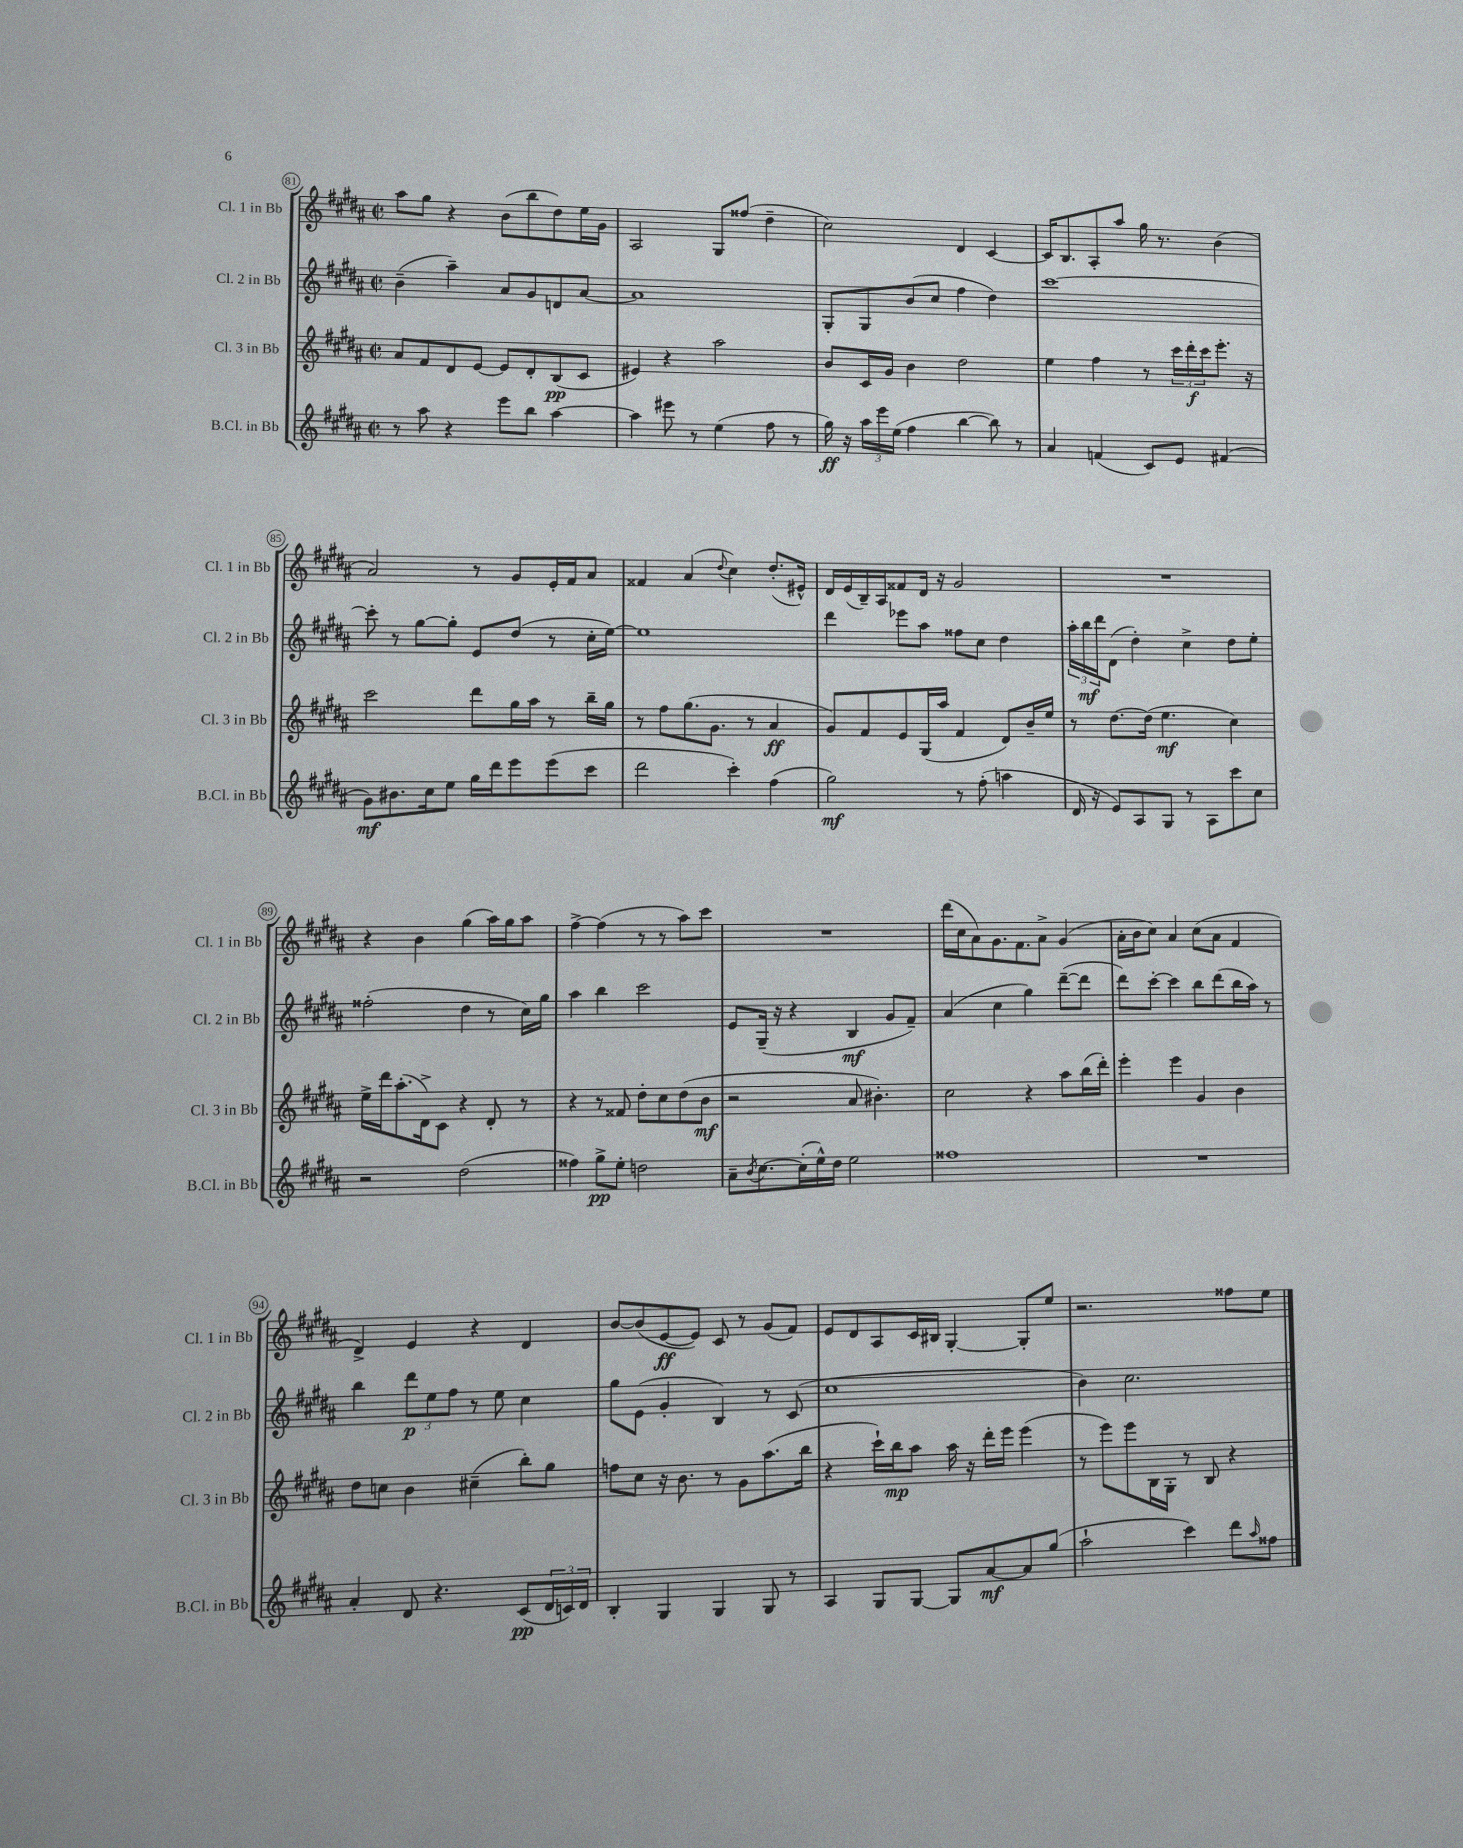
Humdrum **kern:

**kern	**kern	**kern	**kern
*staff4	*staff3	*staff2	*staff1
*clefG2	*clefG2	*clefG2	*clefG2
*k[f#c#g#d#a#]	*k[f#c#g#d#a#]	*k[f#c#g#d#a#]	*k[f#c#g#d#a#]
*M2/2	*M2/2	*M2/2	*M2/2
*met(c|)	*met(c|)	*met(c|)	*met(c|)
8r	8a#/L	(4b~\	8aa#\L
8aa#\	8f#/	.	8gg#\J
4r	8d#/	4aa#~\)	4r
.	[8e/J	.	.
8eee\L	8e/]L	8a#/L	(8b\L
8bb\J	8d#'/	8g#/	8bb\
[4aa#\	(8B/	8d/	8dd#\)
.	8c#/J	[8a#/J	16ee\L
.	.	.	16g#\JJ
=	=	=	=
4aa#\]	4e#/)	1a#]	2A#/
8eee#\	4r	.	.
8r	.	.	.
(4ee\	2aa#\	.	8G#/L
.	.	.	(8ff##/J
8ff#\	.	.	4dd#~\
8r	.	.	.
=	=	=	=
16gg#\)	8b/L	8G#'/L	2cc#\)
16r	.	.	.
24aa#\LL	16c#/L	8G#/	.
24eee\	.	.	.
.	16g#/JJ	.	.
(24ee\JJ	.	.	.
4ff#\	4b\	(8b/	.
.	.	8cc#/J	.
[4bb\	2dd#\	4ff#\	4d#/
8bb\])	.	4dd#\)	[4c#/
8r	.	.	.
=	=	=	=
4a#/	4ee\	[1ccc#	16c#/]LK
.	.	.	8.B/
(4f/	4ff#\	.	8A#'/
.	.	.	8aa#/J
8c#/L)	8r	.	16gg#\
.	.	.	8.r
8e/J	24ccc#\LL	.	.
.	24ddd#'\	.	.
.	24ccc#\J	.	.
(4f#/	8.eee'\J	.	(4b\
.	16r	.	.
=	=	=	=
8g#\L)	2ccc#\	8ccc#'\]	2a#/)
8.b#\	.	8r	.
.	.	[8gg#\L	.
16cc#\k	.	.	.
8ee\J	.	8gg#'\]J	.
16gg#\LL	8ddd#\L	8e/L	8r
16ddd#\J	.	.	.
8eee\	16gg#\L	(8dd#/J	8g#/L
.	16aa#\JJ	.	.
(8eee\	8r	8r	16e'/L
.	.	.	16f#/J
8ccc#\J	16bb~\LL	16cc#'\LL	8a#/J
.	16gg#\JJ	[16ee\JJ)	.
=	=	=	=
2ddd#\	8r	1ee]	4f##/
.	8ff#\L	.	.
.	(8.gg#\	.	(4a#/
.	8.g#\J	.	.
.	.	.	8qqdd#/
4ccc#'\)	.	.	4cc#\)
.	8r	.	.
(4ff#\	4a#/	.	(8.dd#'/L
.	.	.	16e#^^/Jk)
=	=	=	=
2gg#\)	8g#/L)	4ddd#\	16d#/LL
.	.	.	(16e/
.	8f#/	.	16B~/)
.	.	.	16A#/J
.	8e/	8eee-\L	8f##/
.	(16G#/L	8aa#\J	16d#/Jk
.	16aa#/JJ	.	16r
8r	4f#/	8ff##\L	2g#/
(8ff#'\	.	8cc#\J	.
4aa\	8d#/L)	4dd#\	.
.	16b~/L	.	.
.	16ee/JJ	.	.
=	=	=	=
16d#/	8r	24aa#'\LL	1r
.	.	24bb\	.
16r	.	.	.
.	.	24ddd#\J	.
8e/L)	[8.dd#\L	(8d#\J	.
8A#/	.	4dd#'\)	.
.	(16dd#\]Jk	.	.
8G#/J	4.ee\	.	.
8r	.	4cc#^\	.
8A#\L	.	.	.
8ccc#\	4cc#\)	8dd#\L	.
8cc#\J	.	8ee'\J	.
=	=	=	=
2r	16ee^\LL	(2ff##'\	4r
.	16ddd#\J	.	.
.	(8.aa#'\	.	.
.	.	.	4b\
.	16d#^\k)	.	.
.	8c#\J	.	.
(2dd#\	4r	4dd#\	(4gg#\
.	8d#'/	8r	16aa#\LL)
.	.	.	16gg#\J
.	8r	16cc#\LL)	8aa#\J
.	.	16gg#\JJ	.
=	=	=	=
4ff##\)	4r	4aa#\	[4ff#^\
8gg#^\L	8r	4bb\	(4ff#\]
8ee'\J	8f##/	.	.
2dd\	8dd#'\L	2ccc#\	8r
.	8cc#\	.	8r
.	(8dd#\	.	8aa#\L)
.	8b\J	.	8ccc#\J
=	=	=	=
8a#~\L	2r	8e/L	1r
8qb/	.	.	.
[8.cc#\	.	(16G#~/Jk	.
.	.	16r	.
.	.	4r	.
(16cc#'\]L	.	.	.
16ee^^\)	.	.	.
16dd#\JJ	.	.	.
2ee\	8a#/	4B/	.
.	4.b#'\)	.	.
.	.	8g#/L	.
.	.	8f#~/J)	.
=	=	=	=
1ff##	2cc#\	(4a#/	(16ddd#\LL
.	.	.	16cc#\J
.	.	.	8a#\)
.	.	4cc#\	8.g#\
.	.	.	8.f#\
.	4r	4gg#\)	.
.	.	.	8a#^\J
.	8aa#\L	([8ddd#~\L	(4g#/
.	(16bb\L	8ddd#\]J	.
.	16ddd#'\JJ)	.	.
=	=	=	=
1r	4eee'\	8ddd#\L)	16a#'\LL
.	.	.	16b\J
.	.	[8ccc#'\J	8cc#\J)
.	4eee\	4ccc#\]	4a#/
.	4g#/	8bb\L	(8cc#\L
.	.	(8ddd#\	8a#\J
.	4b\	16bb\L	4f#/
.	.	16aa#\JJ)	.
.	.	8r	.
=	=	=	=
4a#'/	8dd#\L	4bb\	4d#^/)
.	8cc\J	.	.
8d#/	4b\	12ddd#\L	4e/
.	.	12ee\	.
4.r	.	.	.
.	.	12ff#\J	.
.	(4cc#~\	8r	4r
.	.	8ee\	.
(8c#/L	8bb'\L)	4cc#\	4d#/
24d#/L	8gg#\J	.	.
24c/)	.	.	.
24d#/JJ	.	.	.
=	=	=	=
4B'/	8ff\L	8gg#\L	[8b/L
.	8cc#\J	(8e\J	(8b/]
4G#/	16r	4g#'/	[8e/
.	8.b\	.	.
.	.	.	8e/]J)
4G#/	8r	4B/)	8c#/
.	8g#\L	.	8r
8G#/	(8.aa#\	8r	(8g#/L
8r	.	(8c#/	8f#/J)
.	16bb\Jk	.	.
=	=	=	=
4A#/	4r	1cc#	8e/L
.	.	.	8d#/
8G#/L	16ccc#`\LL)	.	8A#/
.	16bb\J	.	.
[8G#/J	8aa#\J	.	16c#/L
.	.	.	16B#/JJ
8G#/]L	16aa#\	.	[4G#'/
.	16r	.	.
[8a#/	16ddd#'\LL	.	.
.	16eee\JJ	.	.
8a#/]	(4eee\	.	8G#'/]L
(8gg#/J	.	.	8ee/J
=	=	=	=
2aa#`\	8r	4b\)	2.r
.	8eee\L)	.	.
.	8eee\	2.cc#\	.
.	16B\L	.	.
.	16G#'\JJ	.	.
4ccc#\)	8r	.	.
.	8B/	.	.
8ddd#\L	4r	.	8ff##\L
16qqaa#/	.	.	.
8ff##\J	.	.	8ee\J
==	==	==	==
*-	*-	*-	*-
